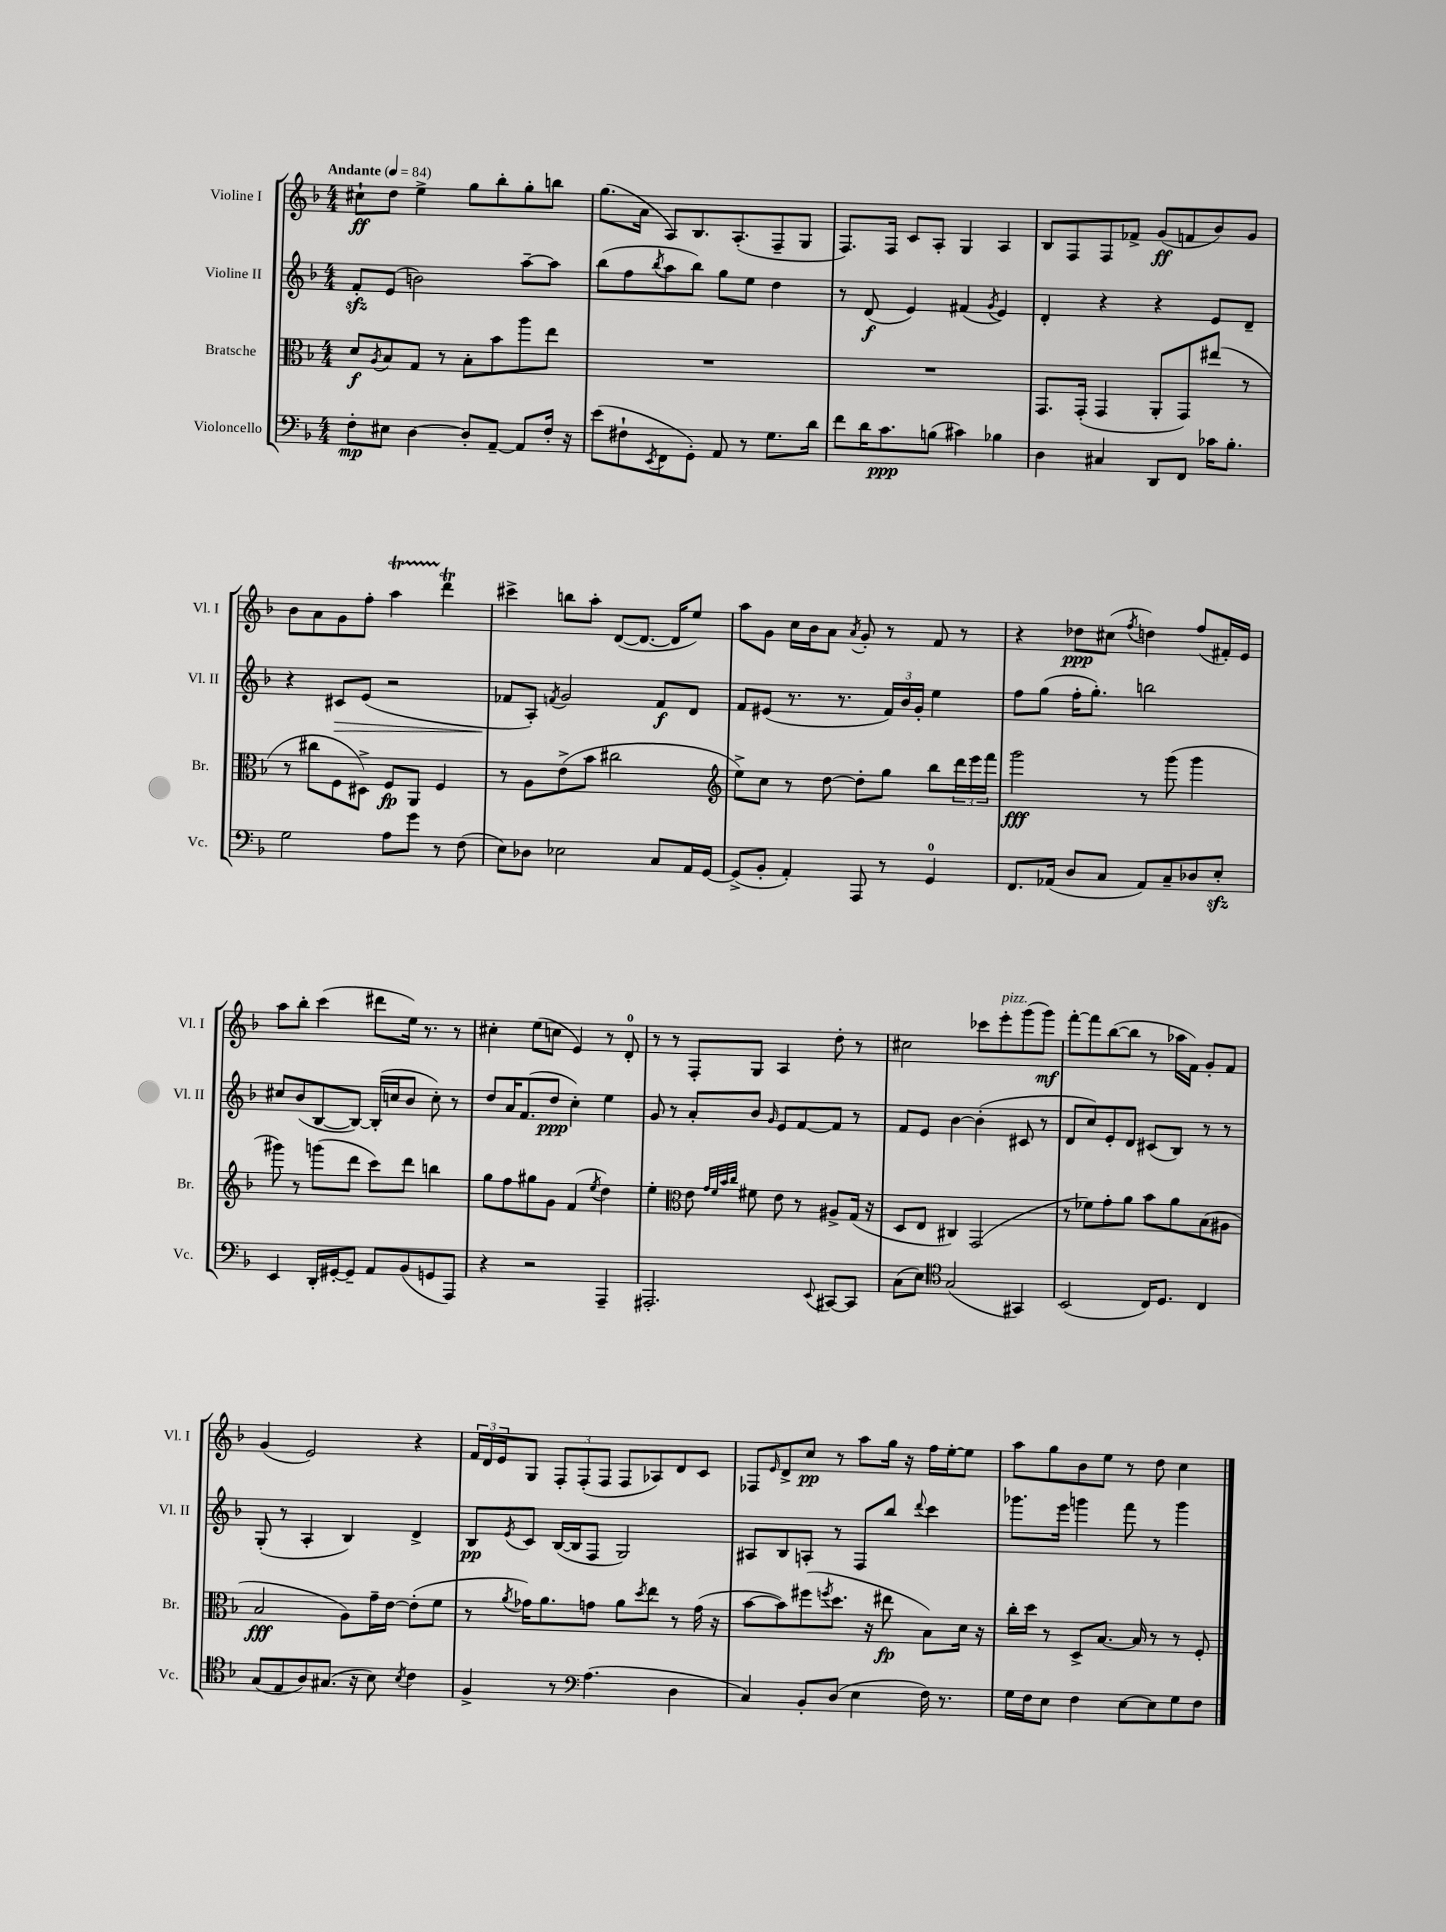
<<
\new StaffGroup <<
\new Staff = "s0" \with { instrumentName = "Violine I" shortInstrumentName = "Vl. I" } {
    \clef treble \key f \major \numericTimeSignature \time 4/4 \tempo "Andante" 4 = 84
    cis''8-!\ff d''8 e''4-> g''8 bes''8-. g''8-. b''8 |
    g''8.( a'16 a8) bes8. a8.-.( f8-- g8 |
    f8.) f16 c'8 a8-. g4 a4 |
    bes8 f8 f8 fes'8-> g'8\ff( f'8 bes'8) g'8 |
    bes'8 a'8 g'8 f''8-. a''4\startTrillSpan d'''4\trill\stopTrillSpan |
    cis'''4-> b''8 a''8-. d'8~( d'8.~ d'16 e''8) |
    a''8 g'8 c''16 bes'16 a'8 \acciaccatura { a'8 } g'8-. r8 f'8 r8 |
    r4 des''8\ppp cis''8( \acciaccatura { f''8 } d''4) f''8( fis'16-.) e'16 |
    a''8 bes''8-. c'''4( dis'''8 e''16) r8. r8 |
    cis''4-. e''8( c''8 e'4) r8 d'8-0-. |
    r8 r8 f8-. g8 a4 d''8-. r8 |
    cis''2 ces'''8 e'''8-.^\markup { \italic "pizz." } g'''8( g'''8\mf) |
    f'''8~-. f'''8 bes''8~( bes''8 r8 aes''16 f'16) g'8-. f'8 |
    g'4( e'2) r4 |
    \tuplet 3/2 { f'16 d'16 e'16 } g8 \tuplet 3/2 { f8-. f8-.( f8 } f8 aes8) d'8 c'8 |
    fes8 \grace { e'16 } d'8-> c''8\pp r8 a''8 g''16 r16 f''16 e''16~-. e''8 |
    a''8 g''8 bes'8 e''8 r8 d''8 c''4 \bar "|." |
}
\new Staff = "s1" \with { instrumentName = "Violine II" shortInstrumentName = "Vl. II" } {
    \clef treble \key f \major \numericTimeSignature \time 4/4
    f'8-.\sfz e'8( b'2) a''8~-- a''8 |
    bes''8( f''8 \acciaccatura { bes''8 } a''8 bes''8) g''8 e''8 d''4 |
    r8 d'8\f( e'4) fis'4( \acciaccatura { g'8 } e'4) |
    d'4-. r4 r4 e'8 d'8-- |
    r4 cis'8\> e'8( r2 |
    fes'8\! a8-.) \acciaccatura { f'8 } g'2 f'8\f d'8 |
    f'8 eis'8( r8. r8. \tuplet 3/2 { f'16) bes'16 g'16-. } e''4 |
    f''8 g''8( f''16-. g''8.-.) b''2 |
    cis''8 bes'8( bes8~ bes8~) bes16-.( c''16 bes'8 c''8-.) r8 |
    d''8 a'16 f'8.( d''8\ppp c''4-.) e''4 |
    g'8 r8 a'8-. bes'8 \grace { g'16 } e'8 f'8~ f'8 r8 |
    f'8 e'8 bes'4~ bes'4-.( cis'8 r8 |
    d'8 c''8) e'8-. d'8 cis'8( bes8) r8 r8 |
    g8-.( r8 a4-. bes4) d'4-> |
    bes8\pp \acciaccatura { e'8 } c'8 bes16~( bes16 f8 g2) |
    ais8 bes8 a8-. r8 f8 bes''8 \appoggiatura { d'''8 } c'''4 |
    ges'''8. e'''16 g'''4 f'''8 r8 g'''4 \bar "|." |
}
\new Staff = "s2" \with { instrumentName = "Bratsche" shortInstrumentName = "Br." } {
    \clef alto \key f \major \numericTimeSignature \time 4/4
    d'8\f \acciaccatura { a8 } bes8 g8 r8 bes8-. bes'8 a''8 e''8 |
    R1 |
    R1 |
    g,8. g,16-.( g,4 a,8-. g,8) eis''8( r8 |
    r8 cis''8 f8 dis8->) f8\fp a,8 f4 |
    r8 a8 e'8->( bes'8 cis''2 |
    \clef treble e''8->) c''8 r8 d''8~ d''8-. g''8 bes''8 \tuplet 3/2 { d'''16 e'''16 f'''16 } |
    g'''2\fff r8 g'''8( g'''4 |
    gis'''8) r8 g'''8( d'''8 c'''8) d'''8 b''4 |
    g''8 f''8 gis''8 g'8 f'4( \acciaccatura { e''8 } d''4) |
    e''4-. \clef alto e'8 \grace { g'32 f'32 bes'32 c''32 } fis'8 e'8 r8 ais8-> g16( r16 |
    d8 e8 cis4) g,2( |
    r8 fes'8) g'8-. a'8 bes'8 a'8 bes8( ais8 |
    bes2\fff a8) g'16-- e'16~ e'8-.( f'8 |
    r8 \acciaccatura { a'8 } ges'16) a'8. g'8 a'8 \acciaccatura { d''8 } e''8 r8 g'16( r16 |
    bes'8~ bes'8) fis''8( \acciaccatura { f''8 } d''8. r16 eis''8\fp bes8) d'16 r16 |
    c''16-. d''16 r8 d8-> bes8.~ bes16 r8 r8 f8-. \bar "|." |
}
\new Staff = "s3" \with { instrumentName = "Violoncello" shortInstrumentName = "Vc." } {
    \clef bass \key f \major \numericTimeSignature \time 4/4
    f8-.\mp eis8 d4~ d8-. a,8~-- a,8 f16-. r16 |
    e'8( fis8-! \acciaccatura { e,8 } f,8 g,8-.) a,8 r8 g8. d'16 |
    f'8 d'16 c'8.\ppp b8( cis'4) bes4 |
    d4 cis4 d,8 f,8 ces'16 bes8.-. |
    g2 a8 g'8 r8 f8( |
    e8) des8 ees2 c8 a,16 g,16~ |
    g,8->( bes,8-. a,4-.) a,,8 r8 g,4-0 |
    f,8. aes,16( d8 c8 aes,8) c8-- des8 e8-.\sfz |
    e,4 d,16-. gis,16~-. gis,8-- a,8 bes,8( g,8 a,,8) |
    r4 r2 a,,4-- |
    ais,,2.-. \appoggiatura { e,8 } cis,8~ cis,8 |
    c8( e8) \clef tenor g2( gis,4) |
    bes,2( c16) d8. c4 |
    g8( e8 a8) gis8.( r16 bes8) \acciaccatura { bes8 } c'4 |
    f4-> r8 \clef bass a4.( d4 |
    c4) bes,8-. d8( e4 f16) r8. |
    g16 f16 e8 f4 e8~ e8 g8 f8 \bar "|." |
}
>>
>>
\layout { \context { \Score \remove "Bar_number_engraver" } }
